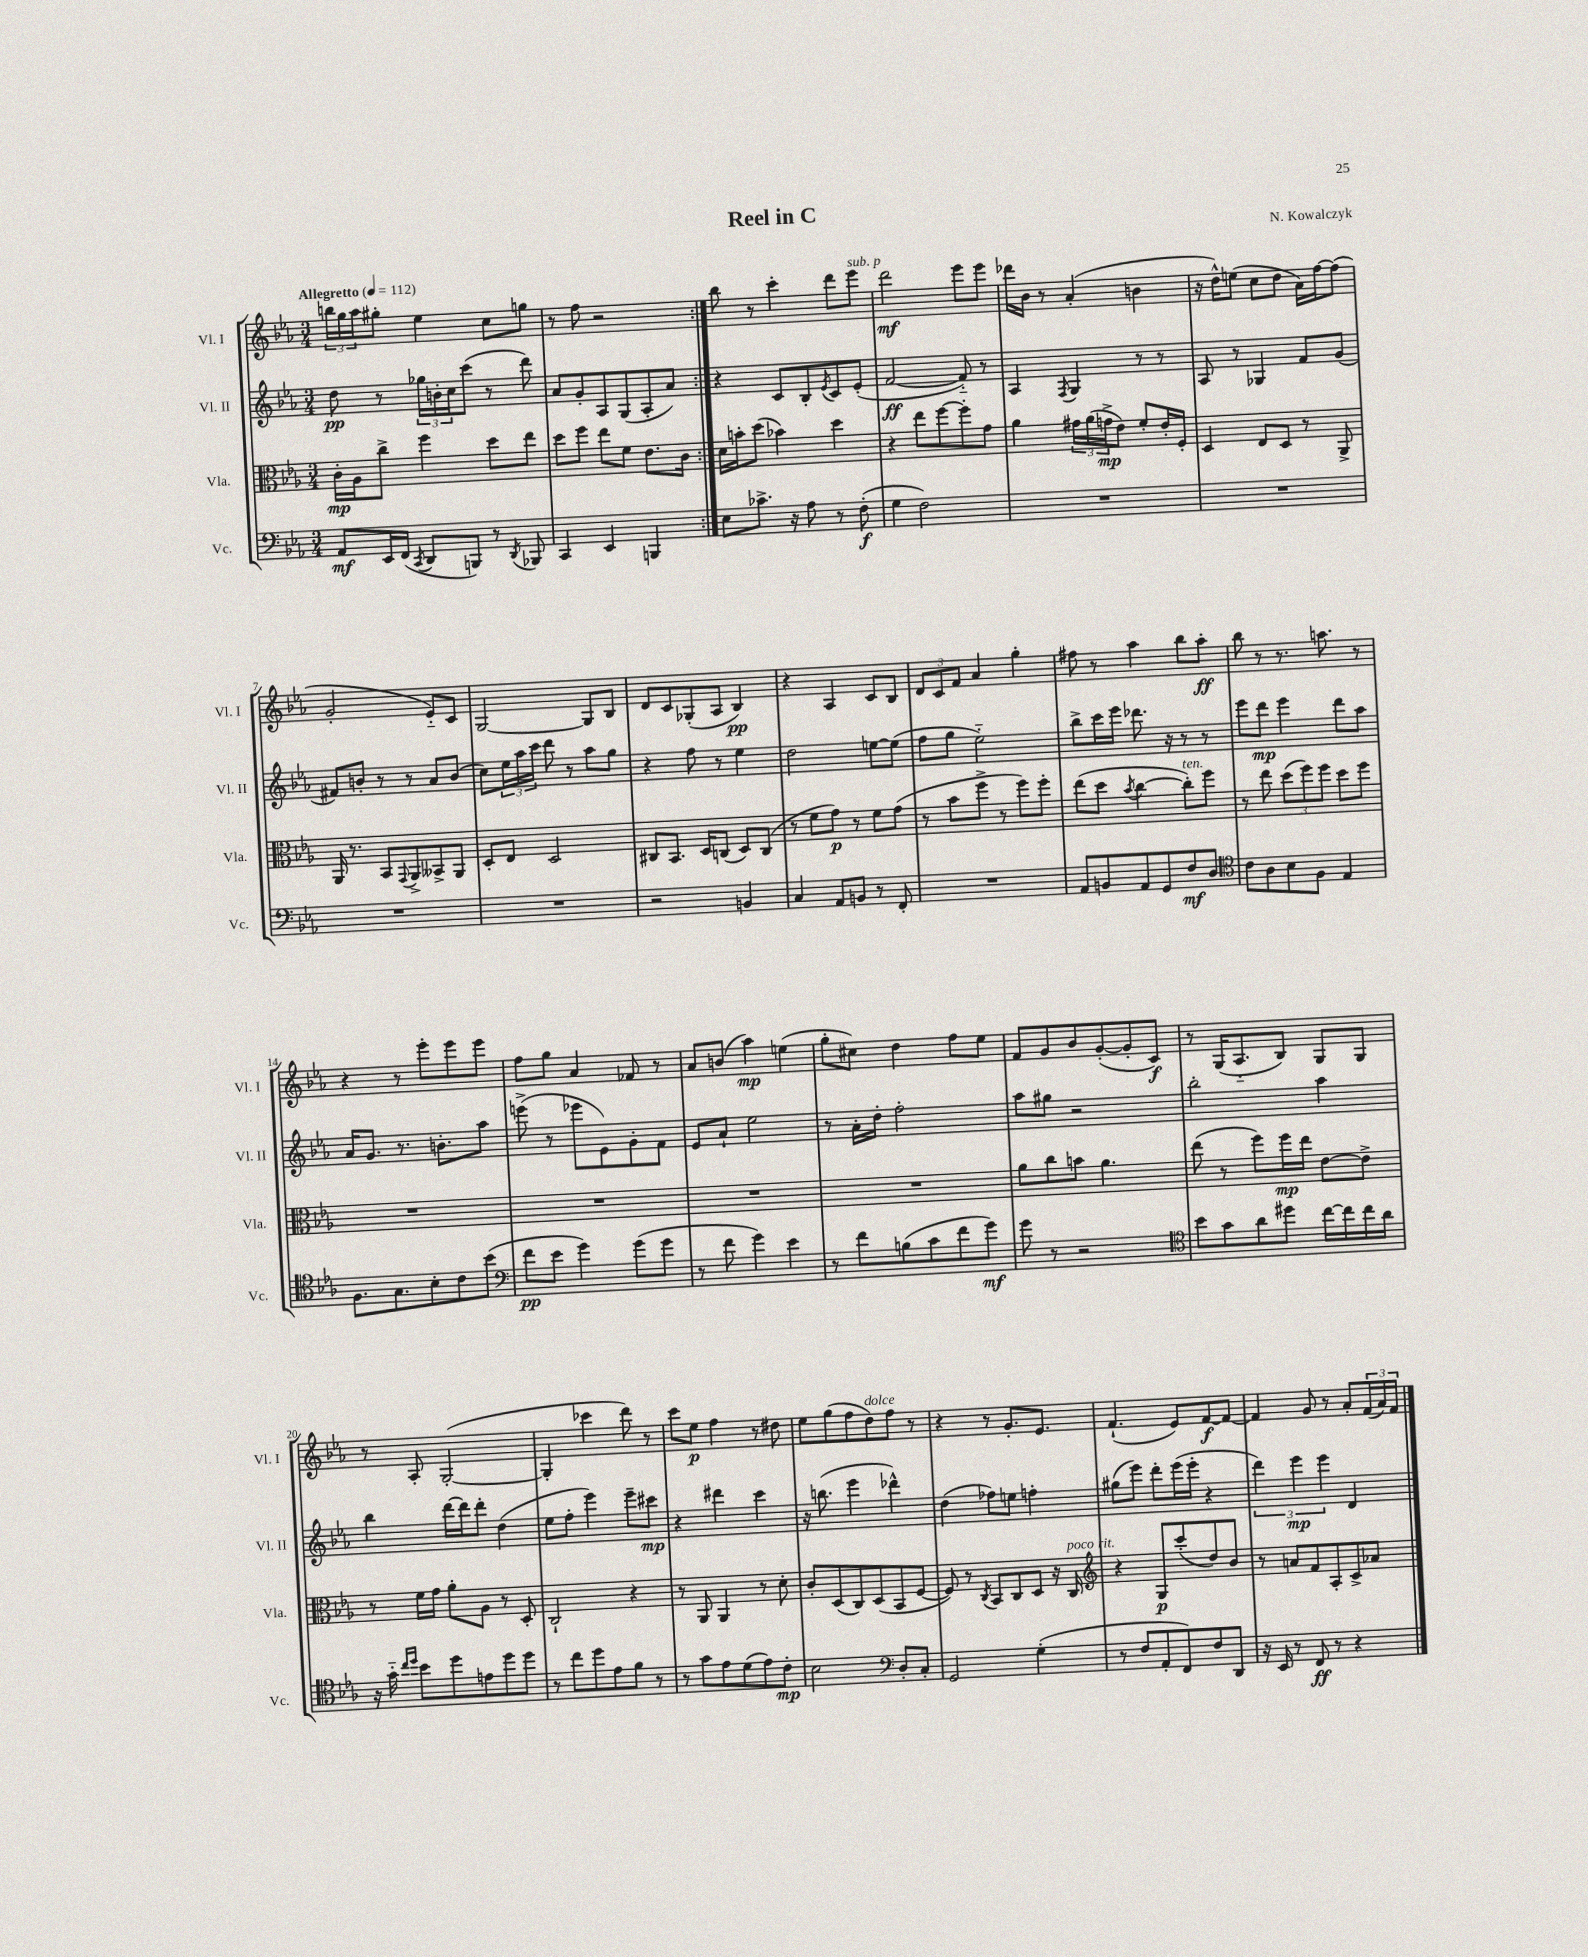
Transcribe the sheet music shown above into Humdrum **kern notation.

**kern	**dynam	**kern	**dynam	**kern	**dynam	**kern	**dynam
*part4	*part4	*part3	*part3	*part2	*part2	*part1	*part1
*staff4	*staff4	*staff3	*staff3	*staff2	*staff2	*staff1	*staff1
*I"Vc.	*	*I"Vla.	*	*I"Vl. II	*	*I"Vl. I	*
*I'Vc.	*	*I'Vla.	*	*I'Vl. II	*	*I'Vl. I	*
*clefF4	*	*clefC3	*	*clefG2	*	*clefG2	*
*k[b-e-a-]	*	*k[b-e-a-]	*	*k[b-e-a-]	*	*k[b-e-a-]	*
*M3/4	*	*M3/4	*	*M3/4	*	*M3/4	*
*MM112	*	*MM112	*	*MM112	*	*MM112	*
=1	=1	=1	=1	=1	=1	=1	=1
!	!	!	!	!	!	!LO:TX:a:B:t=Allegretto	!
8AA-/L	mf	16c'\LL	mp	8dd\	pp	24bbn\LL	.
.	.	.	.	.	.	24gg\	.
.	.	16A-\J	.	.	.	.	.
.	.	.	.	.	.	24aa-\J	.
16EE-/L	.	8cc^\J	.	8r	.	8gg#X'\J	.
(16FF/JJ	.	.	.	.	.	.	.
8qCC/	.	.	.	.	.	.	.
8DD/L	.	4ff\	.	24gg-X\LL	.	4ee-\	.
.	.	.	.	24bn'\	.	.	.
.	.	.	.	24cc\J	.	.	.
8BBBn/J)	.	.	.	(8ccc\J	.	.	.
8r	.	8dd\L	.	8r	.	8cc\L	.
8qDD/	.	.	.	.	.	.	.
8BBB-X/	.	8ee-\J	.	8ddd\)	.	8ggn\J	.
=2	=2	=2	=2	=2	=2	=2	=2
4CC/	.	8dd\L	.	8a-/L	.	8r	.
.	.	8ff\J	.	8g'/	.	8ff\	.
4EE-/	.	8ee-\L	.	8A-/	.	2r	.
.	.	8f\J	.	(8G/	.	.	.
4BBBn/	.	8.e-\L	.	8A-'/	.	.	.
.	.	.	.	8a-/J)	.	.	.
.	.	16c\Jk	.	.	.	.	.
=3:|!	=3:|!	=3:|!	=3:|!	=3:|!	=3:|!	=3:|!	=3:|!
8E-\L	.	16d\LL	.	4r	.	8bb-\	.
.	.	16bn'\J	.	.	.	.	.
8.c-X^\J	.	(8dd\J	.	.	.	8r	.
.	.	4b-X\)	.	8c/L	.	4ccc'\	.
16r	.	.	.	.	.	.	.
8A-\	.	.	.	8B-'/	.	.	.
.	.	.	.	8qe-/	.	.	.
8r	.	4dd\	.	8c/	.	8ddd\L	.
!	!	!	!	!	!	!LO:TX:a:i:t=sub. p	!
(8F'\	f	.	.	(8e-'/J	.	8eee-\J	.
=4	=4	=4	=4	=4	=4	=4	=4
4G\	.	4r	.	[2f/	ff	2ddd\	mf
2F\)	.	8ee-\L	.	.	.	.	.
.	.	[8ff\	.	.	.	.	.
.	.	8ff'\]	.	8f/])	.	8eee-\L	.
.	.	8g\J	.	8r	.	8eee-\J	.
=5	=5	=5	=5	=5	=5	=5	=5
2.r	.	4a-\	.	4A-/	.	16ddd-X\LL	.
.	.	.	.	.	.	16b-\JJ	.
.	.	.	.	.	.	8r	.
.	.	.	.	8qF/	.	.	.
.	.	24g#X\LL	.	4G/	.	(4a-'/	.
.	.	(24a-\	.	.	.	.	.
.	.	24gn^\J	mp	.	.	.	.
.	.	8e-\J)	.	.	.	.	.
.	.	8f'/L	.	8r	.	4bn\	.
.	.	16e-'/L	.	8r	.	.	.
.	.	16F'/JJ	.	.	.	.	.
=6	=6	=6	=6	=6	=6	=6	=6
2.r	.	4D/	.	8A-/	.	16r	.
.	.	.	.	.	.	16dd^^\KL)	.
.	.	.	.	8r	.	(8een\J	.
.	.	8E-/L	.	4G-X/	.	8cc\L	.
.	.	8D/J	.	.	.	8dd\J	.
.	.	8r	.	8f/L	.	16a-\LL)	.
.	.	.	.	.	.	[16ff\J	.
.	.	8AA-^/	.	(8g/J	.	(8ff\J]	.
!!LO:LB:g=z
=7	=7	=7	=7	=7	=7	=7	=7
2.r	.	16AA-/	.	8f#X/L)	.	2g'/	.
.	.	8.r	.	.	.	.	.
.	.	.	.	8bn'/J	.	.	.
.	.	8BB-/L	.	8r	.	.	.
.	.	8qqGG/	.	.	.	.	.
.	.	8AA-^/	.	8r	.	.	.
.	.	8BB--X^/	.	8a-/L	.	8e-/L)	.
.	.	8AA-/J	.	(8b/J	.	8c/J	.
=8	=8	=8	=8	=8	=8	=8	=8
2.r	.	8D'/L	.	8cc\L)	.	[2G/	.
.	.	8E-/J	.	24ee-\L	.	.	.
.	.	.	.	24aa-\	.	.	.
.	.	.	.	24ccc\JJ	.	.	.
.	.	2D/	.	8ddd\	.	.	.
.	.	.	.	8r	.	.	.
.	.	.	.	8aa-\L	.	8G/L]	.
.	.	.	.	8gg\J	.	8B-/J	.
=9	=9	=9	=9	=9	=9	=9	=9
2r	.	8C#X/L	.	4r	.	8d/L	.
.	.	8.BB-/J	.	.	.	8c/	.
.	.	.	.	8ff\	.	(8G-X'/	.
.	.	16D/KL	.	.	.	.	.
.	.	(8Cn/J	.	8r	.	8A-/J	.
4BBn/	.	8D/L)	.	4ee-\	.	4B-/)	pp
.	.	(8C/J	.	.	.	.	.
=10	=10	=10	=10	=10	=10	=10	=10
4C/	.	8r	.	2dd\	.	4r	.
.	.	8f\L	.	.	.	.	.
8AA-/L	.	8g\J)	p	.	.	4A-/	.
8BBn/J	.	8r	.	.	.	.	.
8r	.	8f\L	.	[8een\L	.	8c/L	.
8FF'/	.	(8g\J	.	(8ee\J]	.	8B-/J	.
=11	=11	=11	=11	=11	=11	=11	=11
2.r	.	8r	.	8ff\L	.	12d/L	.
.	.	.	.	.	.	12c/	.
.	.	8b-\L	.	8gg\J	.	.	.
.	.	.	.	.	.	12f/J	.
.	.	8ff^\J	.	2ee-\)	.	4a-/	.
.	.	8r	.	.	.	.	.
.	.	8ff\L)	.	.	.	4gg'\	.
.	.	8ff'\J	.	.	.	.	.
=12	=12	=12	=12	=12	=12	=12	=12
8AA-/L	.	(8ee-\L	.	8bb-^\L	.	8ff#X\	.
8BBn/	.	8dd\J	.	16ccc\L	.	8r	.
.	.	.	.	16eee-\JJ	.	.	.
.	.	8qb-/	.	.	.	.	.
8AA-/	.	[4cc\	.	8.ddd-X\	.	4aa-\	.
8GG/	.	.	.	.	.	.	.
.	.	.	.	16r	.	.	.
!	!	!LO:TX:a:i:t=ten.	!	!	!	!	!
8F/	mf	8cc'\L])	.	8r	.	8bb-\L	.
8D/J	.	8ff\J	.	8r	.	8aa-'\J	ff
=13	=13	=13	=13	=13	=13	=13	=13
*clefC4	*	*	*	*	*	*	*
8c\L	.	8r	.	8eee-\L	.	8bb-\	.
8A-\	.	8ee-\	.	8ddd\J	mp	8r	.
8B-\	.	(12dd\L	.	4eee-\	.	8.r	.
.	.	12ff\)	.	.	.	.	.
8F\J	.	.	.	.	.	.	.
.	.	12ff\J	.	.	.	.	.
.	.	.	.	.	.	8.aan\	.
4E-/	.	8dd\L	.	8ddd\L	.	.	.
.	.	8ff\J	.	8aa-\J	.	8r	.
!!LO:LB:g=z
=14	=14	=14	=14	=14	=14	=14	=14
8.F\L	.	2.r	.	16a-/KL	.	4r	.
.	.	.	.	8.g/J	.	.	.
8.G\	.	.	.	.	.	.	.
.	.	.	.	8.r	.	8r	.
8B-'\	.	.	.	.	.	8eee-'\L	.
.	.	.	.	8.bn'\L	.	.	.
8c\	.	.	.	.	.	8eee-\	.
(8b-\J	.	.	.	8aa-\J	.	8eee-\J	.
=15	=15	=15	=15	=15	=15	=15	=15
*clefF4	*	*	*	*	*	*	*
8f\L	pp	2.r	.	(8eeen^\	.	8ff\L	.
8e-\J	.	.	.	8r	.	8gg\J	.
4g\)	.	.	.	8eee-X\L	.	4a-/	.
.	.	.	.	8e-\)	.	.	.
(8g\L	.	.	.	8g'\	.	8f-X/	.
8g\J	.	.	.	8f\J	.	8r	.
=16	=16	=16	=16	=16	=16	=16	=16
8r	.	2.r	.	8e-/L	.	8a-/L	.
8f\	.	.	.	8a-`/J	.	(8bn/J	.
4g\)	.	.	.	2ee-\	.	4aa-\)	mp
4e-\	.	.	.	.	.	(4een\	.
=17	=17	=17	=17	=17	=17	=17	=17
8r	.	2.r	.	8r	.	8gg'\L	.
8f\L	.	.	.	16a-'\LL	.	8cc#X\J)	.
.	.	.	.	16dd'\JJ	.	.	.
(8Bn\	.	.	.	2ff'\	.	4dd\	.
8c\	.	.	.	.	.	.	.
8f\	.	.	.	.	.	8ff\L	.
8g\J)	mf	.	.	.	.	8ee-\J	.
=18	=18	=18	=18	=18	=18	=18	=18
8g\	.	8a-\L	.	8aa-\L	.	8f/L	.
8r	.	8cc\	.	8gg#X\J	.	8g/	.
2r	.	8bn\J	.	2r	.	8b-/	.
.	.	4.a-\	.	.	.	([8g'/	.
.	.	.	.	.	.	8g'/]	.
.	.	.	.	.	.	8c/J)	f
=19	=19	=19	=19	=19	=19	=19	=19
*clefC4	*	*	*	*	*	*	*
8b-\L	.	(8ee-\	.	2bb-'\	.	8r	.
8g\	.	8r	.	.	.	(16G/KL	.
.	.	.	.	.	.	8.A-/	.
8a-\	.	8ff\L)	.	.	.	.	.
8dd#X\J	.	16ff\L	mp	.	.	8B-/J)	.
.	.	16ee-\JJ	.	.	.	.	.
[16cc\LL	.	[8e-\L	.	4aa-\	.	8G/L	.
16cc\]	.	.	.	.	.	.	.
16cc\	.	8e-^\J]	.	.	.	8G/J	.
16a-\JJ	.	.	.	.	.	.	.
!!LO:LB:g=z
=20	=20	=20	=20	=20	=20	=20	=20
16r	.	8r	.	4bb-\	.	8r	.
16g\	.	.	.	.	.	.	.
16qqcc/LL	.	.	.	.	.	.	.
16qqdd/JJ	.	.	.	.	.	.	.
8b-\L	.	16f\LL	.	.	.	8A-'/	.
.	.	16g\JJ	.	.	.	.	.
8dd\	.	8a-'\L	.	[16ddd\LL	.	([2G'/	.
.	.	.	.	16ddd\J]	.	.	.
8en\	.	8A-\J	.	8ddd'\J	.	.	.
8dd\	.	8r	.	(4dd\	.	.	.
8dd\J	.	8D'/	.	.	.	.	.
=21	=21	=21	=21	=21	=21	=21	=21
8r	.	2C`/	.	8ee-\L	.	4G'/]	.
8cc\L	.	.	.	8ff'\J	.	.	.
8dd\	.	.	.	4eee-\)	.	4ccc-X\	.
8e-\	.	.	.	.	.	.	.
8f\J	.	4r	.	8eee-~\L	.	8ddd\)	.
8r	.	.	.	8ccc#X\J	mp	8r	.
=22	=22	=22	=22	=22	=22	=22	=22
8r	.	8r	.	4r	.	8ccc\L	.
8g\L	.	8AA-/	.	.	.	8ee-\J	p
8e-\	.	4AA-/	.	4ddd#X\	.	4ff\	.
(8d\	.	.	.	.	.	.	.
8e-\)	.	8r	.	4ccc\	.	8r	.
8c'\J	mp	8d'\	.	.	.	8dd#X\	.
=23	=23	=23	=23	=23	=23	=23	=23
2B-\	.	8c'/L	.	16r	.	8ee-\L	.
.	.	.	.	(8.bbn\	.	.	.
.	.	(8D/	.	.	.	(8gg\	.
.	.	8C/)	.	4eee-\	.	8ff\	.
!	!	!	!	!	!	!LO:TX:a:i:t=dolce	!
.	.	(8D/	.	.	.	8dd\)	.
*clefF4	*	*	*	*	*	*	*
8D'/L	.	8BB-/	.	4ddd-X^^\)	.	8ff\J	.
8C'/J	.	[8F/J	.	.	.	8r	.
=24	=24	=24	=24	=24	=24	=24	=24
2GG/	.	8F/])	.	(4dd\	.	4r	.
.	.	8r	.	.	.	.	.
.	.	8qC/	.	.	.	.	.
.	.	8BB-/L	.	8ff-X\L)	.	8r	.
.	.	8C/	.	8een\J	.	8.g'/L	.
(4G'\	.	8D/J	.	4ffn'\	.	.	.
.	.	.	.	.	.	8.e-/J	.
.	.	16r	.	.	.	.	.
!	!	!LO:TX:a:i:t=poco rit.	!	!	!	!	!
.	.	16C/	.	.	.	.	.
=25	=25	=25	=25	=25	=25	=25	=25
*	*	*clefG2	*	*	*	*	*
8r	.	4r	.	(8gg#X\L	.	(4.f`/	.
8F/L	.	.	.	8eee-\J)	.	.	.
8AA-'/	.	8G/L	p	8ddd'\L	.	.	.
8FF/)	.	(8ccc'/	.	(16eee-\L	.	8e-/L)	.
.	.	.	.	16eee-'\JJ	.	.	.
8F/	.	8dd/)	.	4r	.	[8f/	f
8DD/J	.	8b-/J	.	.	.	8f/J_	.
=26	=26	=26	=26	=26	=26	=26	=26
16r	.	8r	.	6ddd\)	.	4f/]	.
16EE-/	.	.	.	.	.	.	.
8r	.	8an/L	.	.	.	.	.
.	.	.	.	6eee-\	mp	.	.
8FF/	ff	8f/	.	.	.	8g/	.
.	.	.	.	6eee-\	.	.	.
8r	.	8A-'/	.	.	.	8r	.
4r	.	8c^/	.	4d/	.	8a-'/L	.
.	.	8a-X/J	.	.	.	(24f/L	.
.	.	.	.	.	.	24a-/)	.
.	.	.	.	.	.	24f/JJ	.
==	==	==	==	==	==	==	==
*-	*-	*-	*-	*-	*-	*-	*-
